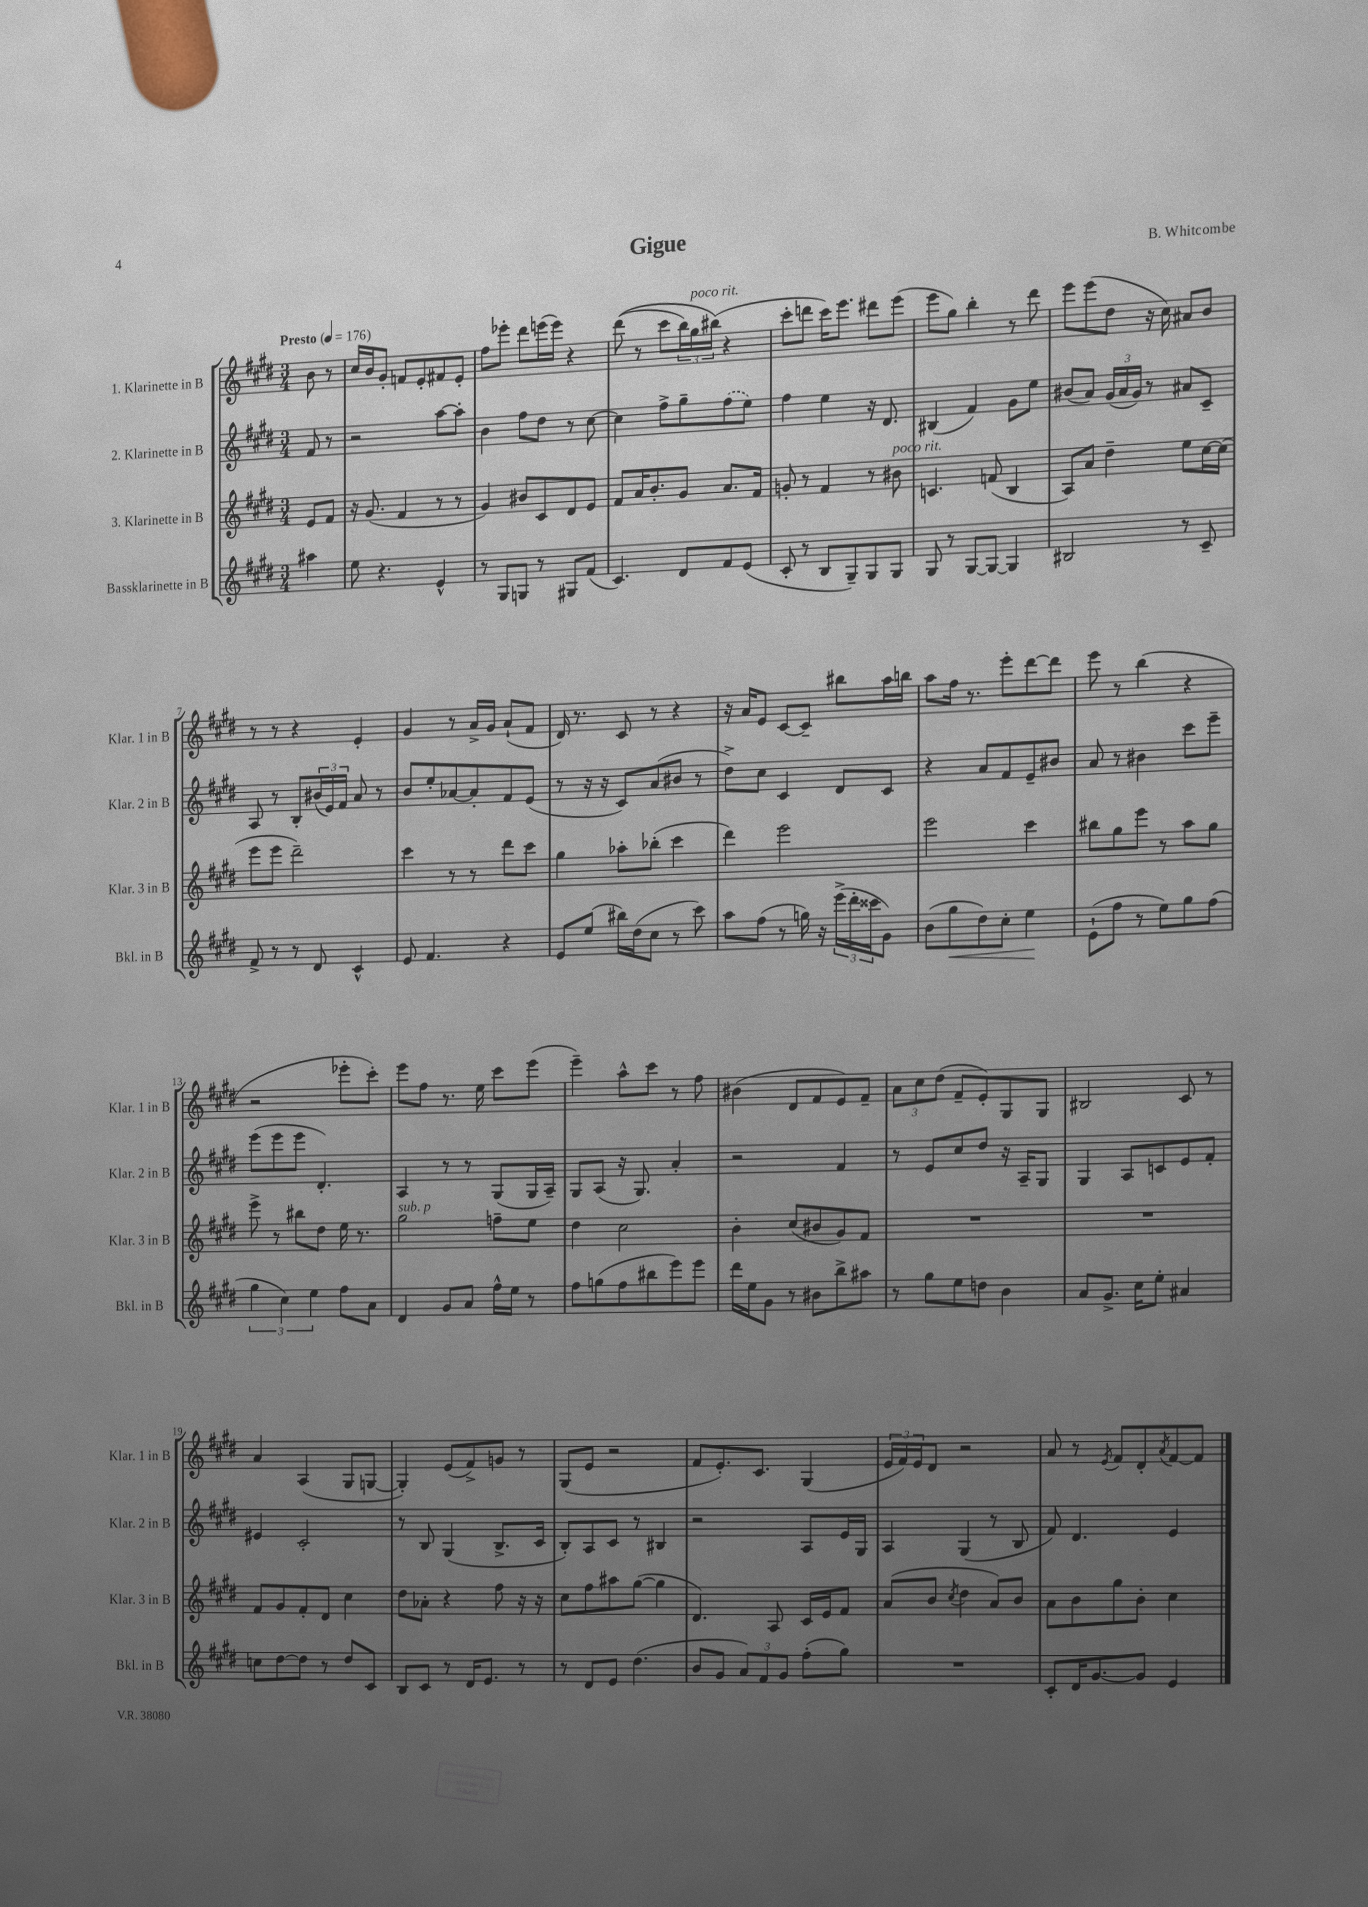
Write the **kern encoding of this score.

**kern	**kern	**kern	**kern
*staff4	*staff3	*staff2	*staff1
*clefG2	*clefG2	*clefG2	*clefG2
*k[f#c#g#d#]	*k[f#c#g#d#]	*k[f#c#g#d#]	*k[f#c#g#d#]
*M3/4	*M3/4	*M3/4	*M3/4
*MM176	*MM176	*MM176	*MM176
4aa#	8e	8f#	8b
.	8f#	8r	8r
=	=	=	=
8ee	16r	2r	16cc#
.	(8.g#	.	16b
4.r	.	.	8g#'
.	4f#	.	8f
.	.	.	8e'
4e^^	8r	[8aa	8f#
.	8r	8aa']	8e'
=	=	=	=
8r	4g#)	4b	8ff#
8G#	.	.	8eee-'
8G	8b#	8ff#	8ddd#
8r	8c#	8dd#	(16eee
.	.	.	16eee)
8G#	8d#	8r	4r
(8f#	8e	[8cc#	.
=	=	=	=
4.c#)	8f#	4cc#]	&((8ddd#
.	16a	.	8r
.	8.b'	.	.
.	.	8ff#^	8ccc#
8d#	8g#	8gg#~	24bb)
.	.	.	24gg#
.	.	.	(24bb#&)
8f#	8.a	(8ff#	4r
(8e	.	8ee)	.
.	16f#	.	.
=	=	=	=
8c#'	8g'	4ff#	8ccc#'
8r	8r	.	8ddd
8B	4f#	4ee	16ccc#)
.	.	.	8.eee
8G#~)	.	.	.
8G#	8r	16r	8ddd#
.	.	8.d#	.
8G#	8b#	.	(8eee
=	=	=	=
8G#	4.c	(4B#	8eee
8r	.	.	8gg#)
[8G#	.	4f#)	4bb'
8G#_	(8f	.	.
4G#]	4B	8g#	8r
.	.	8ee	8ddd#
=	=	=	=
2B#	8A)	(8b#	8eee
.	8a	8a)	(8eee
.	4dd#~	(24g#	8dd#
.	.	24a	.
.	.	24g#)	.
.	.	8r	16r
.	.	.	16cc#)
8r	8ee	8a#	8a#
8c#~	[16cc#	8c#~	8b
.	(16cc#]	.	.
=	=	=	=
8f#^	8eee	8A	8r
8r	8eee	8r	8r
8r	2ddd#~)	8B'	4r
8d#	.	(24b#	.
.	.	24e)	.
.	.	24f#	.
4c#^^	.	8a	4e'
.	.	8r	.
=	=	=	=
8e	4ccc#	8b	4g#
4.f#	.	8ee'	.
.	8r	[8a-	8r
.	8r	8a-']	16a^
.	.	.	16g#
4r	8ddd#	8f#	(8a`
.	8ccc#	(8e	8f#
=	=	=	=
8e	4gg#	8r	16d#)
.	.	.	8.r
(8ee	.	16r	.
.	.	16r	.
16bb#)	8aa-'	8c#)	8c#
(16dd#	.	.	.
8cc#	(8bb-'	(8a	8r
8r	4ccc#	8b#	4r
8ccc#)	.	8r	.
=	=	=	=
8aa	4ddd#)	8dd#^)	16r
.	.	.	16a
(8ff#	.	8cc#	8e
8r	2eee	4c#	[8c#
16gg)	.	.	8c#~]
16r	.	.	.
(24eee^	.	8d#	8bb#
24ddd#'	.	.	.
24ccc##	.	.	.
8g#)	.	8c#	16aa
.	.	.	16bb
=	=	=	=
(8b	2eee	4r	8aa
8gg#	.	.	16ff#
.	.	.	8.r
8dd#)	.	8a	.
8cc#'	.	8f#	8eee'
4ee	4ccc#	8e~	[8ddd#
.	.	8b#	8ddd#]
=	=	=	=
(8e`	8bb#	8a	8eee
8ff#	8gg#	8r	8r
8r	8eee	4b#	(4bb
8ee)	8r	.	.
8gg#	8aa	8ccc#	4r
(8ff#	8gg#	8eee~	.
=	=	=	=
6gg#	8eee^	(8eee	2r
.	8r	8eee	.
6cc#)	.	.	.
.	8bb#	8eee	.
6ee	.	.	.
.	8dd#	4.d#')	.
8ff#	16ee	.	8eee-'
.	8.r	.	.
8a	.	.	8ccc#')
=	=	=	=
4d#	2gg#	4A	8eee
.	.	.	8ff#
8g#	.	8r	8.r
8a	.	8r	.
.	.	.	16ee
16ff#^^	8ff~	(8G#	8ccc#
16ee	.	.	.
8r	8ee	16G#	(8eee
.	.	16A~)	.
=	=	=	=
8ff#	4dd#	8G#	4eee~)
(8gg	.	(8A	.
8ff#	2cc#	16r	8aa^^
.	.	8.G#)	.
8bb#	.	.	8ccc#
8eee)	.	4a'	8r
8eee	.	.	8ff#
=	=	=	=
16ddd#	4b'	2r	(4b#
16ee	.	.	.
8g#	.	.	.
8r	(8cc#	.	8d#
8b#	8b#	.	8f#
8bb^	8g#)	4f#	8e)
8aa#	8f#	.	8f#~
=	=	=	=
8r	2.r	8r	12a
.	.	.	12cc#
8gg#	.	8e	.
.	.	.	(12dd#
8ee	.	8cc#	8f#~
8dd	.	8dd#	8e')
4b	.	16r	8G#
.	.	16A~	.
.	.	8G#	8G#
=	=	=	=
8a	2.r	4G#	2B#
8.g#^	.	.	.
.	.	8A	.
16cc#	.	.	.
8ee'	.	8c	.
4a#	.	8e	8c#
.	.	8f#'	8r
=	=	=	=
8cc	8f#	4e#	4a
[8dd#	8g#	.	.
8dd#]	8f#'	2c#'	(4A
8r	8d#	.	.
8dd#	4cc#	.	8G#
8c#	.	.	[8G
=	=	=	=
8B	8dd#	8r	4G'])
8c#	8a-'	8B	.
8r	4r	(4G#	(8e
16d#	.	.	8f#^)
8.e	.	.	.
.	8ff#	8.B^	8g
8r	16r	.	8r
.	16r	16c#	.
=	=	=	=
8r	8cc#	8B')	(8G#
8d#	8ff#	8A	8e
8e	8aa#	8c#	2r
(4.dd#	([8gg#	8r	.
.	4gg#]	4B#	.
=	=	=	=
8b	4.d#)	2r	8f#
8g#	.	.	8.e')
12a)	.	.	.
.	.	.	8.c#
12f#	.	.	.
.	8A	.	.
12g#	.	.	.
(8ff#'	16c#	8A	(4G#
.	16e	.	.
8gg#)	8f#	16e	.
.	.	16G#	.
=	=	=	=
2.r	(8a	4A	24e
.	.	.	24f#)
.	.	.	24e
.	8b	.	8d#
.	8qcc#	.	.
.	4dd#	(4G#	2r
.	8a)	8r	.
.	8b	8B	.
=	=	=	=
8c#'	8a	8f#)	8a
16d#	8b	4.d#	8r
[8.g#	.	.	.
.	.	.	8qe
.	8gg#	.	8f#
8g#]	8b'	.	8d#'
.	.	.	8qa
4e	4cc#	4e	[8f#
.	.	.	8f#]
==	==	==	==
*-	*-	*-	*-
